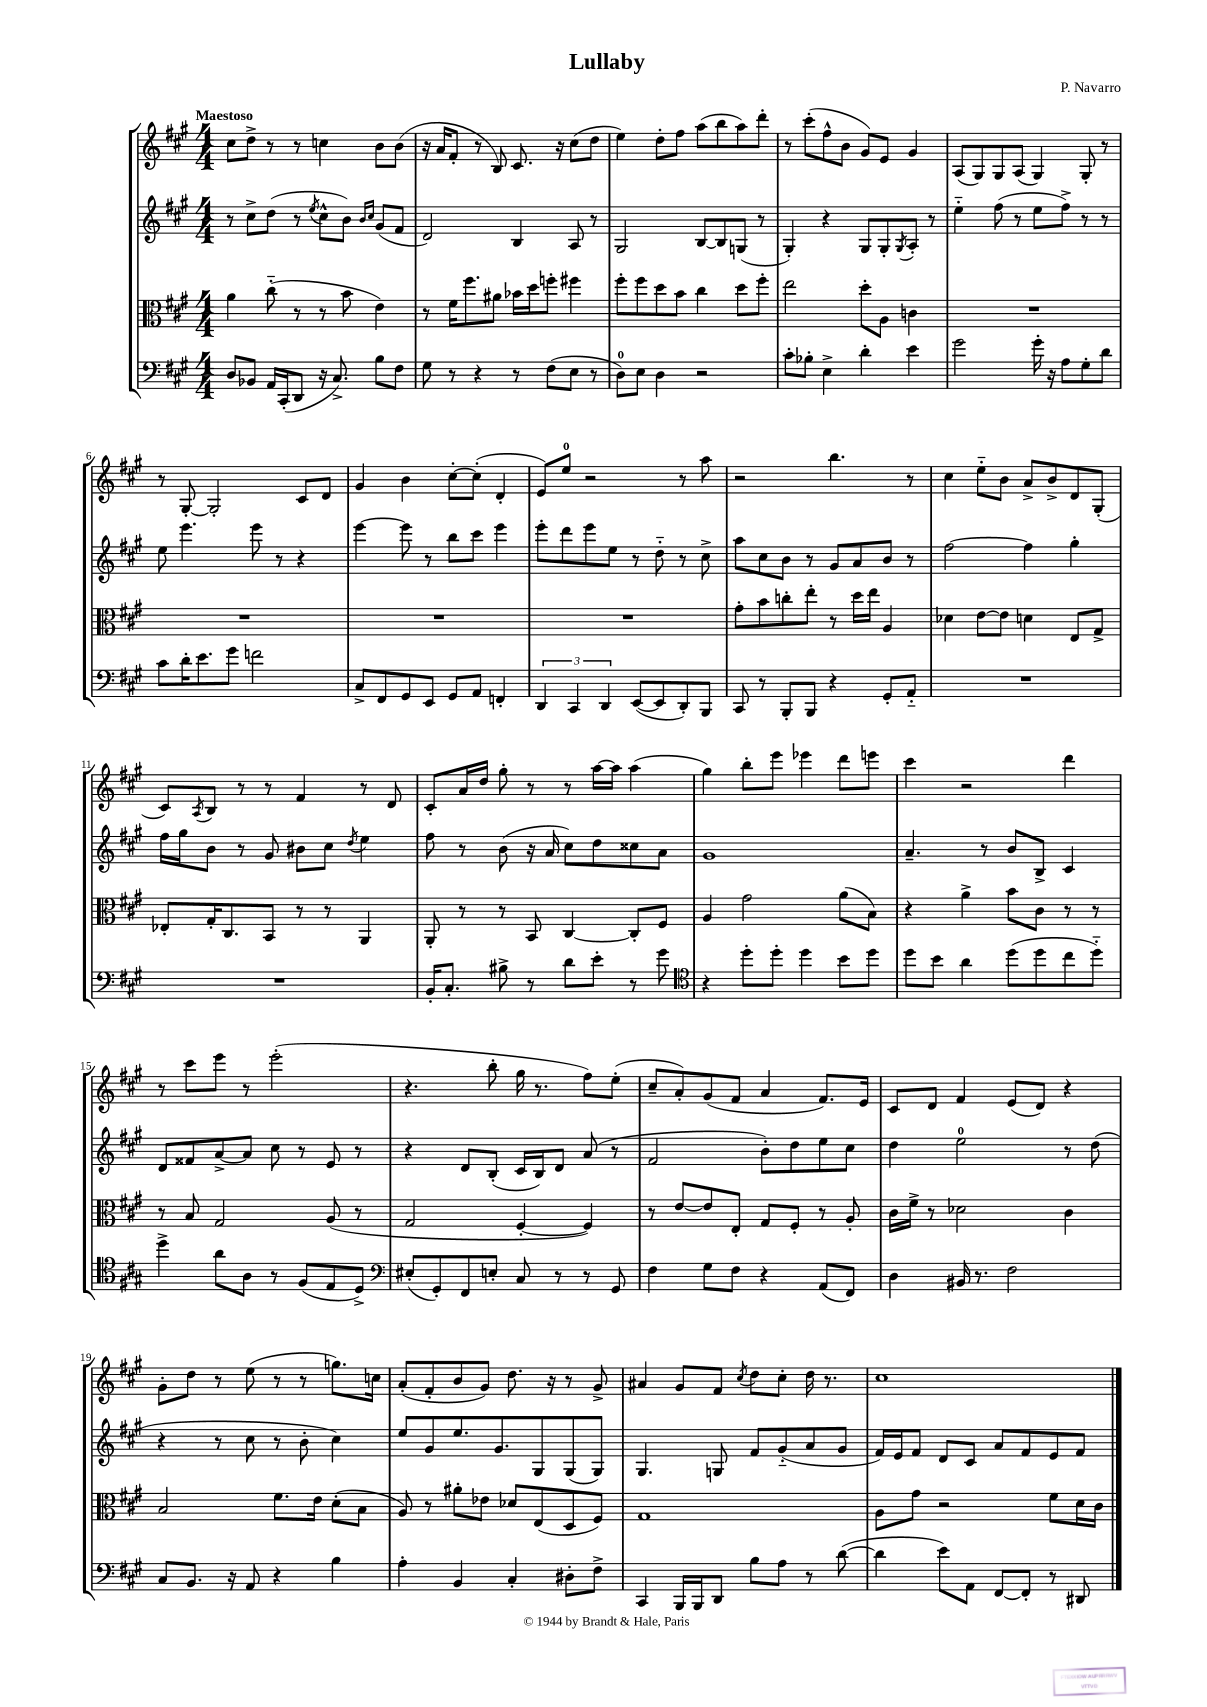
\header { title = "Lullaby" composer = "P. Navarro" }
<<
\new StaffGroup <<
\new Staff = "s0" {
    \clef treble \key a \major \numericTimeSignature \time 4/4 \tempo "Maestoso"
    cis''8 d''8-> r8 r8 c''4 b'8 b'8( |
    r16 a'16 fis'8-. r8 b8) cis'8. r16 cis''8( d''8 |
    e''4) d''8-. fis''8 a''8( b''8 a''8) d'''8-. |
    r8 cis'''8-.( fis''8-^ b'8 gis'8) e'8 gis'4 |
    a8( gis8) gis8 a8( gis4) gis8-. r8 |
    r8 gis8~-. gis2-. cis'8 d'8 |
    gis'4 b'4 cis''8~-. cis''8-.( d'4-. |
    e'8) e''8-0 r2 r8 a''8 |
    r2 b''4. r8 |
    cis''4 e''8-_ b'8 a'8-> b'8-> d'8 gis8-.( |
    cis'8) \acciaccatura { a8 } b8 r8 r8 fis'4 r8 d'8 |
    cis'8-. a'16 d''16 gis''8-. r8 r8 a''16~ a''16 a''4( |
    gis''4) b''8-. e'''8 ees'''4 d'''8 e'''8 |
    cis'''4 r2 d'''4 |
    r8 cis'''8 e'''8 r8 e'''2-.( |
    r4. b''8-. gis''16 r8. fis''8) e''8-.( |
    cis''8-- a'8-.) gis'8( fis'8 a'4 fis'8.) e'16 |
    cis'8 d'8 fis'4 e'8( d'8) r4 |
    gis'8-. d''8 r8 e''8( r8 r8 g''8.) c''16 |
    a'8-.( fis'8-. b'8 gis'8) d''8. r16 r8 gis'8-> |
    ais'4 gis'8 fis'8 \acciaccatura { cis''8 } d''8 cis''8-. d''16 r8. |
    cis''1 \bar "|." |
}
\new Staff = "s1" {
    \clef treble \key a \major \numericTimeSignature \time 4/4
    r8 cis''8-> d''8( r8 \acciaccatura { e''8 } cis''8-^ b'8) \grace { b'16 cis''16 } gis'8( fis'8 |
    d'2) b4 a8 r8 |
    gis2 b8~ b8 g8( r8 |
    gis4-.) r4 gis8 gis8-. \acciaccatura { gis8 } a8-. r8 |
    e''4-_ fis''8( r8 e''8 fis''8->) r8 r8 |
    e''8 e'''4. e'''8 r8 r4 |
    e'''4~ e'''8 r8 b''8 cis'''8 e'''4 |
    e'''8-. d'''8 e'''8 e''8 r8 d''8-_ r8 cis''8-> |
    a''8 cis''8 b'8 r8 gis'8 a'8 b'8 r8 |
    fis''2~ fis''4 gis''4-. |
    fis''16 gis''16 b'8 r8 gis'8 bis'8 cis''8 \acciaccatura { d''8 } e''4 |
    fis''8 r8 b'8( r16 a'16 cis''8) d''8 cisis''8 a'8 |
    gis'1 |
    a'4.-- r8 b'8 b8-> cis'4 |
    d'8 fisis'8 a'8~-> a'8 cis''8 r8 e'8 r8 |
    r4 d'8 b8-.( cis'16 b16) d'8 a'8( r8 |
    fis'2 b'8-.) d''8 e''8 cis''8 |
    d''4 e''2-0 r8 d''8( |
    r4 r8 cis''8 r8 b'8-. cis''4) |
    e''8 gis'8 e''8. gis'8. gis8 gis8( gis8) |
    gis4. g8 fis'8 gis'8-_( a'8 gis'8 |
    fis'16) e'16 fis'8 d'8 cis'8 a'8 fis'8 e'8 fis'8 \bar "|." |
}
\new Staff = "s2" {
    \clef alto \key a \major \numericTimeSignature \time 4/4
    a'4 cis''8-_( r8 r8 b'8 e'4) |
    r8 fis'16 fis''8. ais'8 bes'16 d''16 f''8-. fis''4 |
    fis''8-. fis''8 d''8 b'8 cis''4 d''8 fis''8-. |
    e''2 d''8-. a8 c'4 |
    R1 |
    R1 |
    R1 |
    R1 |
    gis'8-. b'8 c''8-. e''8-. r8 d''16 e''16 a4 |
    des'4 e'8~ e'8 d'4 e8 gis8-> |
    ees8-. gis16-. cis8. b,8 r8 r8 a,4 |
    a,8-. r8 r8 b,8 cis4~ cis8-. fis8 |
    a4 gis'2 a'8( b8) |
    r4 a'4-> b'8 cis'8 r8 r8 |
    r8 b8 gis2 a8( r8 |
    gis2 fis4~-. fis4) |
    r8 e'8~ e'8 e8-. gis8 fis8-. r8 a8-. |
    cis'16 fis'16-> r8 des'2 cis'4 |
    b2 fis'8. e'16 d'8-.( b8 |
    a8) r8 ais'8-. ees'8 des'8 e8( d8 fis8) |
    gis1 |
    a8 gis'8 r2 fis'8 d'16 cis'16 \bar "|." |
}
\new Staff = "s3" {
    \clef bass \key a \major \numericTimeSignature \time 4/4
    d8 bes,8 a,16 cis,16-.( d,8 r16 cis8.->) b8 fis8 |
    gis8 r8 r4 r8 fis8( e8 r8 |
    d8-0) e8 d4 r2 |
    cis'8-. bes8-. e4-> d'4-. e'4 |
    gis'2 gis'16-. r16 a8 gis8-. d'8 |
    cis'8 d'16-. e'8. gis'8 f'2 |
    cis8-> fis,8 gis,8 e,8 gis,8 a,8 f,4-. |
    \tuplet 3/2 { d,4 cis,4 d,4 } e,8~( e,8 d,8-.) b,,8 |
    cis,8 r8 b,,8-. b,,8 r4 gis,8-. a,8-_ |
    R1 |
    R1 |
    b,16-. cis8.-. bis8-> r8 d'8 e'8-. r8 gis'8 |
    \clef tenor r4 d''8-. d''8-. d''4 b'8 d''8 |
    d''8 b'8 a'4 d''8( d''8 cis''8 d''8-_) |
    d''4-> a'8 a8 r8 fis8( e8 d8->) |
    \clef bass eis8-.( gis,8-.) fis,8 e8-. cis8 r8 r8 gis,8 |
    fis4 gis8 fis8 r4 a,8( fis,8) |
    d4 bis,16 r8. fis2 |
    cis8 b,8. r16 a,8 r4 b4 |
    a4-. b,4 cis4-. dis8-. fis8-> |
    cis,4 b,,16 b,,16 d,8 b8 a8 r8 d'8~( |
    d'4 e'8) a,8 fis,8~ fis,8-. r8 dis,8 \bar "|." |
}
>>
>>
